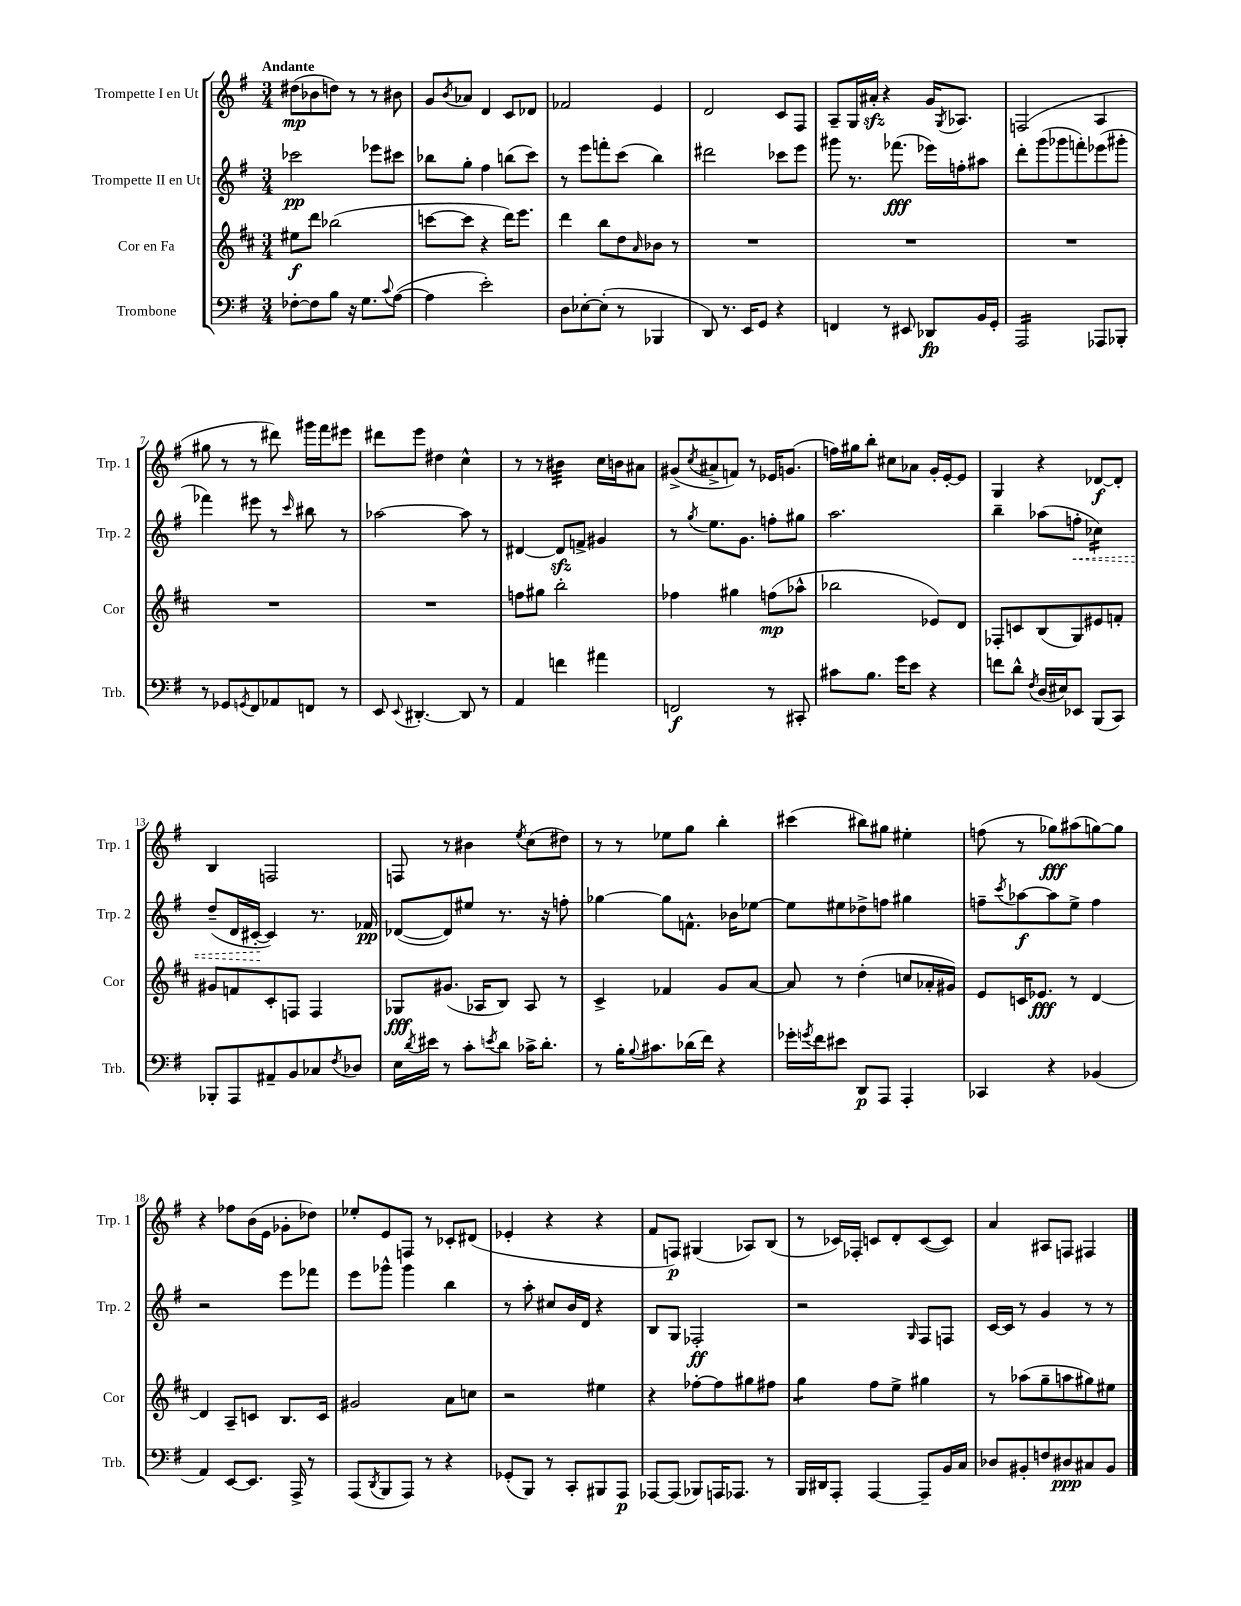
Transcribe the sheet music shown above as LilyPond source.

<<
\new StaffGroup <<
\new Staff = "s0" \with { instrumentName = "Trompette I en Ut" shortInstrumentName = "Trp. 1" } {
    \clef treble \key g \major \numericTimeSignature \time 3/4 \tempo "Andante"
    dis''8\mp( bes'8 d''8) r8 r8 bis'8 |
    g'8 \acciaccatura { b'8 } aes'8 d'4 c'8 des'8 |
    fes'2 e'4 |
    d'2 c'8 fis8 |
    a8-- g16 ais'16-.\sfz r4 g'16 \acciaccatura { g8 } aes8. |
    f2( a4 |
    gis''8 r8 r8 dis'''8) gis'''16 fis'''16 eis'''8 |
    dis'''8 e'''8 dis''4 c''4-^ |
    r8 r8 bis'4:32 c''16 b'16 ais'8 |
    gis'8->( \acciaccatura { c''8 } ais'8-> f'8) r8 ees'16 g'8.( |
    f''16) gis''16 b''8-. cis''8 aes'8 g'16-. e'16~-. e'8 |
    g4 r4 des'8~\f des'8-. |
    b4 f2 |
    f8 r8 bis'4 \acciaccatura { e''8 } c''8( dis''8) |
    r8 r8 ees''8 g''8 b''4-. |
    cis'''4( bis''8) gis''8 eis''4-. |
    f''8( r8 ges''8\fff) ais''8( g''8~) g''8 |
    r4 fes''8 b'16( e'16 ges'8-. des''8) |
    ees''8-. e'8 f8 r8 ces'8-. dis'8( |
    ees'4-. r4 r4 |
    fis'8 f8\p) gis4( aes8) b8( |
    r8 ces'16) fes16-. c'8 d'8-. c'8~( c'8) |
    a'4 ais8 f8 fis4 \bar "|." |
}
\new Staff = "s1" \with { instrumentName = "Trompette II en Ut" shortInstrumentName = "Trp. 2" } {
    \clef treble \key g \major \numericTimeSignature \time 3/4
    ces'''2\pp ees'''8 cis'''8 |
    bes''8 g''8-. fis''4 b''8( c'''8) |
    r8 e'''8 f'''8-. c'''8( b''4) |
    dis'''2 ces'''8 e'''8 |
    gis'''8 r8. fes'''8.\fff( ees'''16) f''16-. ais''8 |
    d'''8-. g'''8( ges'''8 f'''8-.) ees'''8( gis'''8-. |
    fes'''4) eis'''8 r8 \grace { c'''16 } bis''8 r8 |
    aes''2~ aes''8 r8 |
    dis'4~ dis'8\sfz f'8-> gis'4 |
    r8 \acciaccatura { g''8 } e''8. g'8. f''8-. gis''8 |
    a''2. |
    b''4-- aes''8( \once \override Hairpin.style = #'dashed-line f''8-.\< ces''4:16) |
    d''8--( d'16 cis'16~-.\! cis'4) r8. fes'16\pp |
    des'8~( des'8) eis''8 r8. r16 f''8-. |
    ges''4~ ges''8 f'8.-^ bes'16 ees''8~ |
    ees''8 eis''8 des''8-> f''8 gis''4 |
    f''8-- \acciaccatura { c'''8 } aes''8~\f aes''8 e''8-> f''4 |
    r2 e'''8 fes'''8 |
    e'''8 ges'''8-^ ges'''4 b''4 |
    r8 a''8-. cis''8 b'16 d'16 r4 |
    b8 g8 fes2-.\ff |
    r2 \grace { g16 } fis8 f8 |
    c'16~ c'16 r8 g'4 r8 r8 \bar "|." |
}
\new Staff = "s2" \with { instrumentName = "Cor en Fa" shortInstrumentName = "Cor" } {
    \clef treble \key d \major \numericTimeSignature \time 3/4
    eis''8\f d'''8 bes''2( |
    c'''8~ c'''8 r4 d'''16) e'''8. |
    d'''4 b''8 d''8 \grace { a'16 } bes'8 r8 |
    R2. |
    R2. |
    R2. |
    R2. |
    R2. |
    f''8 gis''8 b''2-. |
    fes''4 gis''4 f''8\mp( aes''8-^ |
    bes''2 ees'8) d'8 |
    fes8-. c'8 b8( g8) eis'8 f'8-. |
    gis'8 f'8 cis'8-. f8 f4 |
    ges8\fff gis'8.( aes16 b8) aes8 r8 |
    cis'4-> fes'4 g'8 a'8~ |
    a'8 r8 d''4-.( c''8 aes'16-. gis'16) |
    e'8 c'16 ees'8.\fff r8 d'4~ |
    d'4 a8-- c'8 b8. c'16 |
    gis'2 a'8 c''8 |
    r2 eis''4 |
    r4 fes''8~-. fes''8 gis''8 fis''8 |
    g''4:8 fis''8 e''8-> gis''4 |
    r8 aes''8( g''8-- a''8 gis''8) eis''8 \bar "|." |
}
\new Staff = "s3" \with { instrumentName = "Trombone" shortInstrumentName = "Trb." } {
    \clef bass \key g \major \numericTimeSignature \time 3/4
    fes8~-. fes8 b8 r16 g8. \appoggiatura { c'8 } a8~( |
    a4 e'2-.) |
    d8 ees8~-. ees8-.( r8 bes,,4 |
    d,8) r8. e,16 g,8 r4 |
    f,4 r8 eis,8 des,8\fp b,16 g,16-. |
    a,,2:16 aes,,8 bes,,8-. |
    r8 ges,8 \acciaccatura { g,8 } fis,8 aes,8 f,8 r8 |
    e,8 \appoggiatura { e,8 } dis,4.~-. dis,8 r8 |
    a,4 f'4 ais'4 |
    f,2\f r8 cis,8-. |
    cis'8 b8. g'16 e'8 r4 |
    f'8 d'8-^ \acciaccatura { fis8 } d16( eis16) ees,8 b,,8( c,8) |
    bes,,8-. a,,8 ais,8-- b,8 ces8 \acciaccatura { fis8 } des8 |
    e16 \acciaccatura { d'8 } eis'16 r8 c'8-. \acciaccatura { e'8 } d'8 ces'16-> d'8.-. |
    r8 b16-. \appoggiatura { b8 } cis'8. des'16( fis'16) r4 |
    ges'16-. \acciaccatura { g'8 } fis'16 eis'8 d,8\p a,,8 a,,4-. |
    ces,4 r4 bes,4( |
    a,4) e,8~ e,8. a,,16-> r8 |
    a,,8( \acciaccatura { d,8 } b,,8 a,,8) r8 r4 |
    ges,8-.( b,,8) r8 c,8-. bis,,8 a,,8\p |
    aes,,8~ aes,,8( bes,,8) a,,16 aes,,8. r8 |
    b,,16 dis,16 a,,8-. a,,4~ a,,8-- b,16 c16 |
    des8 bis,8-. f8 dis8\ppp cis8 bis,8 \bar "|." |
}
>>
>>
